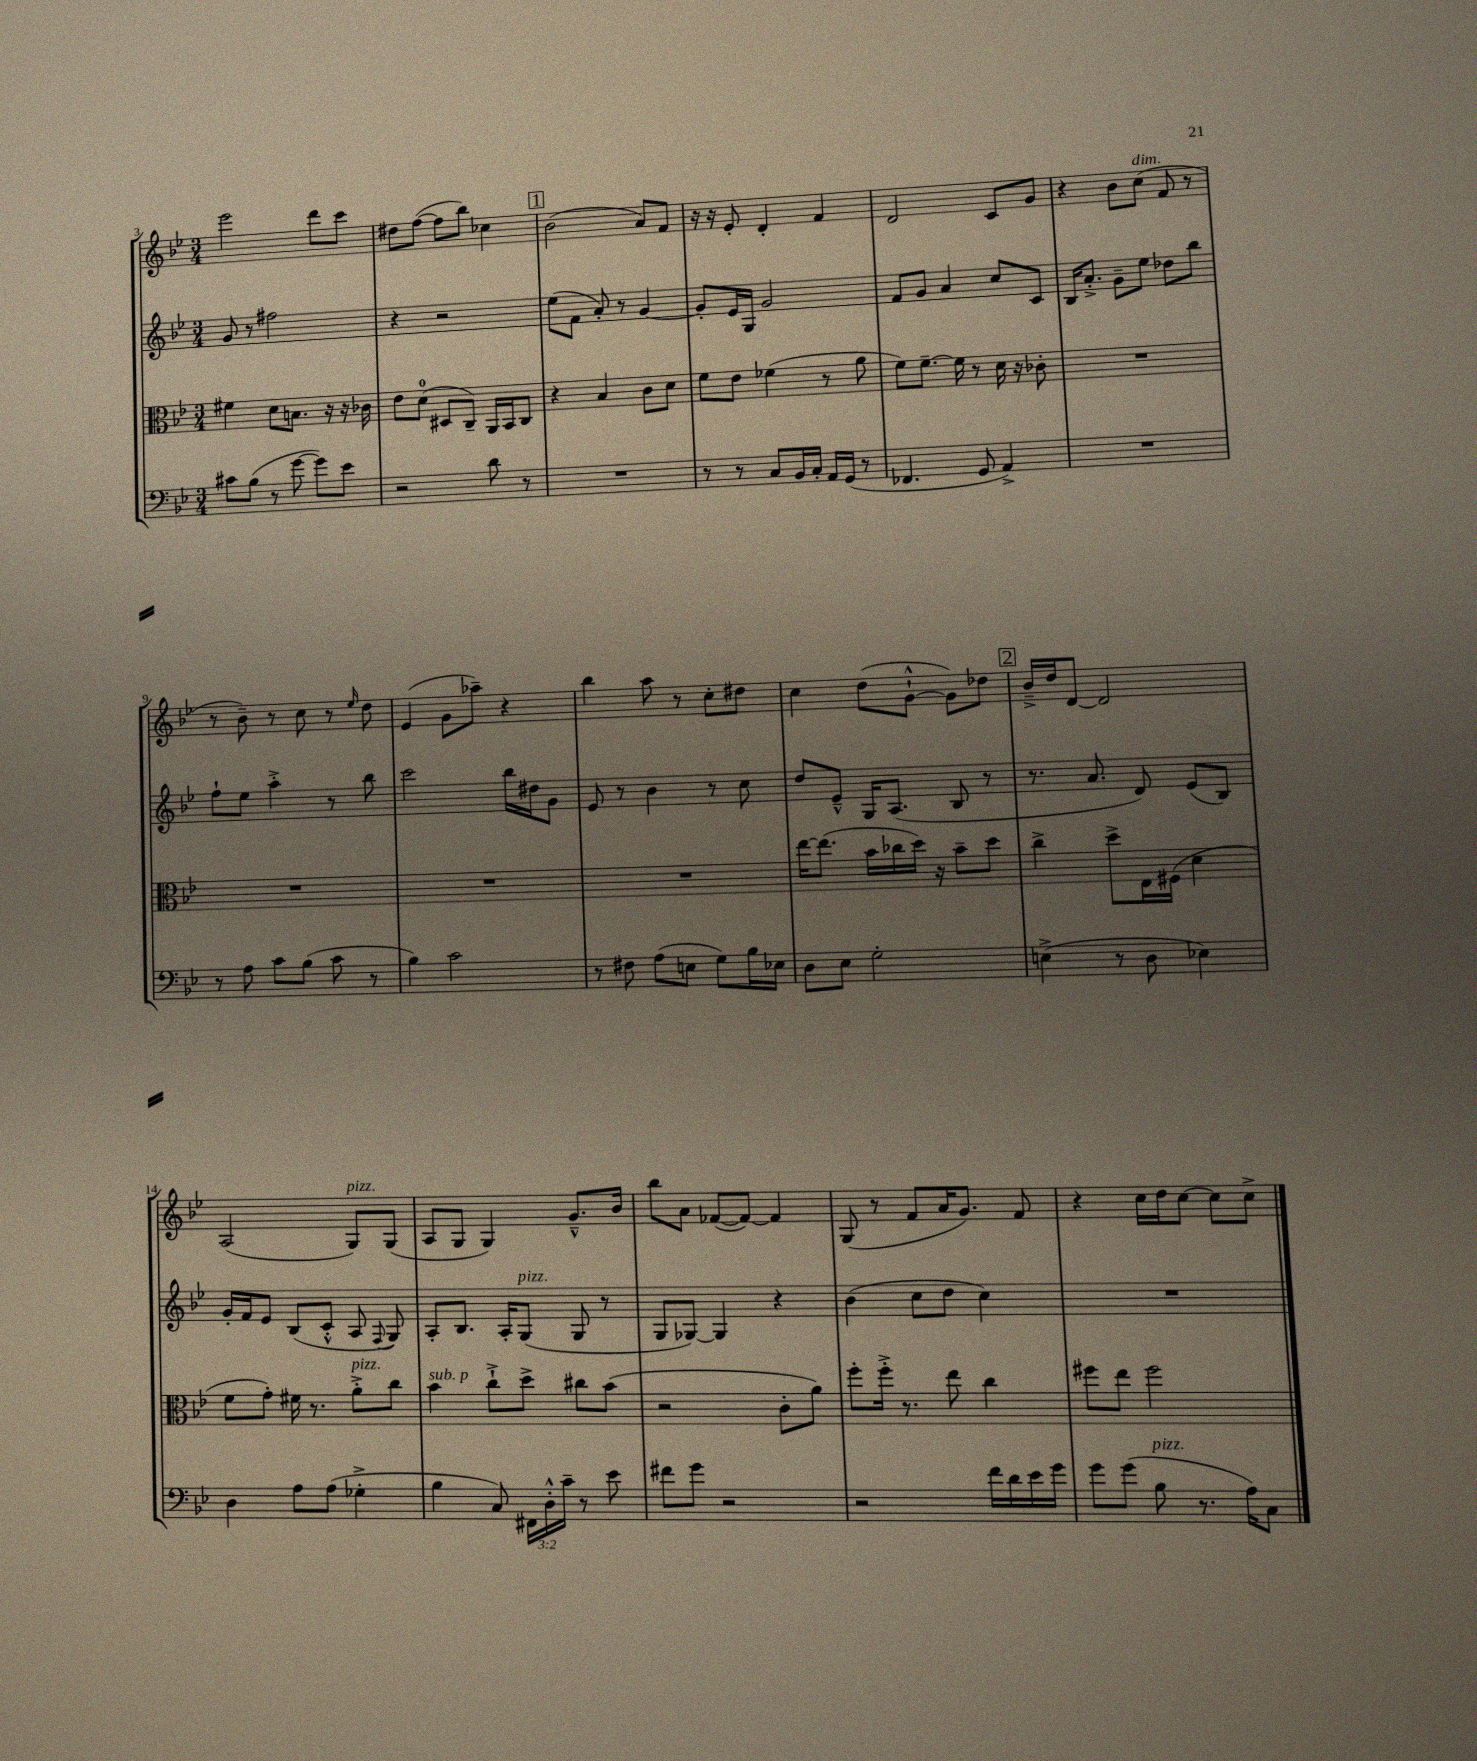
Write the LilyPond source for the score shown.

<<
\new StaffGroup <<
\new Staff = "s0" {
    \clef treble \key bes \major \numericTimeSignature \time 3/4
    \autoBeamOff ees'''2 d'''8[ c'''8] |
    dis''8[ f''8]~( f''8[ bes''8]) ces''4 |
    \mark \markup { \box "1" } bes'2( a'8[) f'8] |
    r16 r16 ees'8-. d'4-. f'4 |
    d'2 c'8[ g'8] |
    r4 bes'8[ c''8]^\markup { \italic "dim." }( f'8 r8 |
    r8 bes'8--) r8 c''8 r8 \grace { ees''16 } d''8 |
    ees'4( g'8[ aes''8]--) r4 |
    bes''4 a''8 r8 c''8[-. dis''8] |
    c''4 d''8[( g'8]~-!-^ g'8[) des''8] |
    \mark \markup { \box "2" } bes'16[---> d''16 d'8]~ d'2 |
    a2( g8[^\markup { \italic "pizz." }) g8]( |
    a8[ g8] g4) g'8.[---^ bes'16] |
    bes''8[ a'8] fes'8[~( fes'8]~) fes'4 |
    g8( r8 f'8[ a'16 g'8.]) f'8 |
    r4 c''16[ d''16 c''8]~ c''8[ c''8]-> \bar "|." |
}
\new Staff = "s1" {
    \clef treble \key bes \major \numericTimeSignature \time 3/4
    \autoBeamOff g'8 r8 fis''2 |
    r4 r2 |
    \mark \markup { \box "1" } ees''8[( f'8] a'8-.) r8 g'4~ |
    g'8[-. ees'16 g16] g'2 |
    f'8[ g'8] a'4 c''8[ c'8] |
    bes16[ a'8.]-.-> g'8[-- ees''8] des''8[ bes''8] |
    f''8[-! ees''8] a''4-.-> r8 bes''8 |
    c'''2 bes''16[ dis''16 g'8] |
    ees'8 r8 bes'4 r8 c''8 |
    d''8[ ees'8]---^ g16[ a8.]( bes8 r8 |
    \mark \markup { \box "2" } r8. a'8. d'8) ees'8[( bes8]) |
    g'16[-. f'16 ees'8] bes8[( c'8]-.-^ a8 \appoggiatura { f8 } g8) |
    a8[-. bes8.] a16[-. g8]^\markup { \italic "pizz." }( g8 r8 |
    g8[ ges8]~) ges4 r4 |
    bes'4( c''8[ d''8] c''4) |
    R2. \bar "|." |
}
\new Staff = "s2" {
    \clef alto \key bes \major \numericTimeSignature \time 3/4
    \autoBeamOff fis'4 d'8[ b8.] r16 r16 ces'16 |
    ees'8[ d'8]-0( dis8[ c8]--) a,16[ bes,16 c8] |
    \mark \markup { \box "1" } r4 bes4 c'8[ d'8] |
    f'8[ ees'8] fes'4( r8 a'8 |
    f'8[) f'8.]~-- f'16 r8 d'16 r16 ces'8-. |
    R2. |
    R2. |
    R2. |
    R2. |
    ees''16[~ ees''8.]( bes'16[ ces''16 d''16]) r16 bes'8[-- d''8] |
    \mark \markup { \box "2" } c''4-> d''8[-> ees16 fis16]( d'4 |
    f'8[ g'8]-.) fis'16 r8. a'8[-.->^\markup { \italic "pizz." } c''8] |
    bes'4^\markup { \italic "sub. p" } c''8[-!-> d''8]-> cis''8[ bes'8]( |
    r2 c'8[-. a'8]) |
    f''8[-. f''16]-.-> r8. ees''8 c''4 |
    fis''8[ ees''8] fis''2 \bar "|." |
}
\new Staff = "s3" {
    \clef bass \key bes \major \numericTimeSignature \time 3/4 \override Staff.TupletNumber.text = #tuplet-number::calc-fraction-text
    \autoBeamOff cis'8[ bes8]( r8 g'8~ g'8[) ees'8] |
    r2 d'8 r8 |
    \mark \markup { \box "1" } R2. |
    r8 r8 c8[ bes,16 c16]-. a,16[ g,16]( r8 |
    fes,4. g,8 a,4->) |
    R2. |
    r8 a8 c'8[ bes8]( c'8 r8 |
    bes4) c'2 |
    r8 fis8 a8[( e8] g8[) bes16 ees16] |
    d8[ ees8] g2-. |
    \mark \markup { \box "2" } e4->( r8 d8 ees4) |
    d4 a8[ a8]( ges4-.-> |
    bes4 c8) \tuplet 3/2 { fis,16[ d16-.-^ c'16]-- } r8 ees'8 |
    fis'8[ g'8] r2 |
    r2 f'16[ d'16 ees'16 g'16] |
    g'8[ g'8]( bes8^\markup { \italic "pizz." } r8. a16[) c8] \bar "|." |
}
>>
>>
\layout { \context { \Score currentBarNumber = #3 } }
